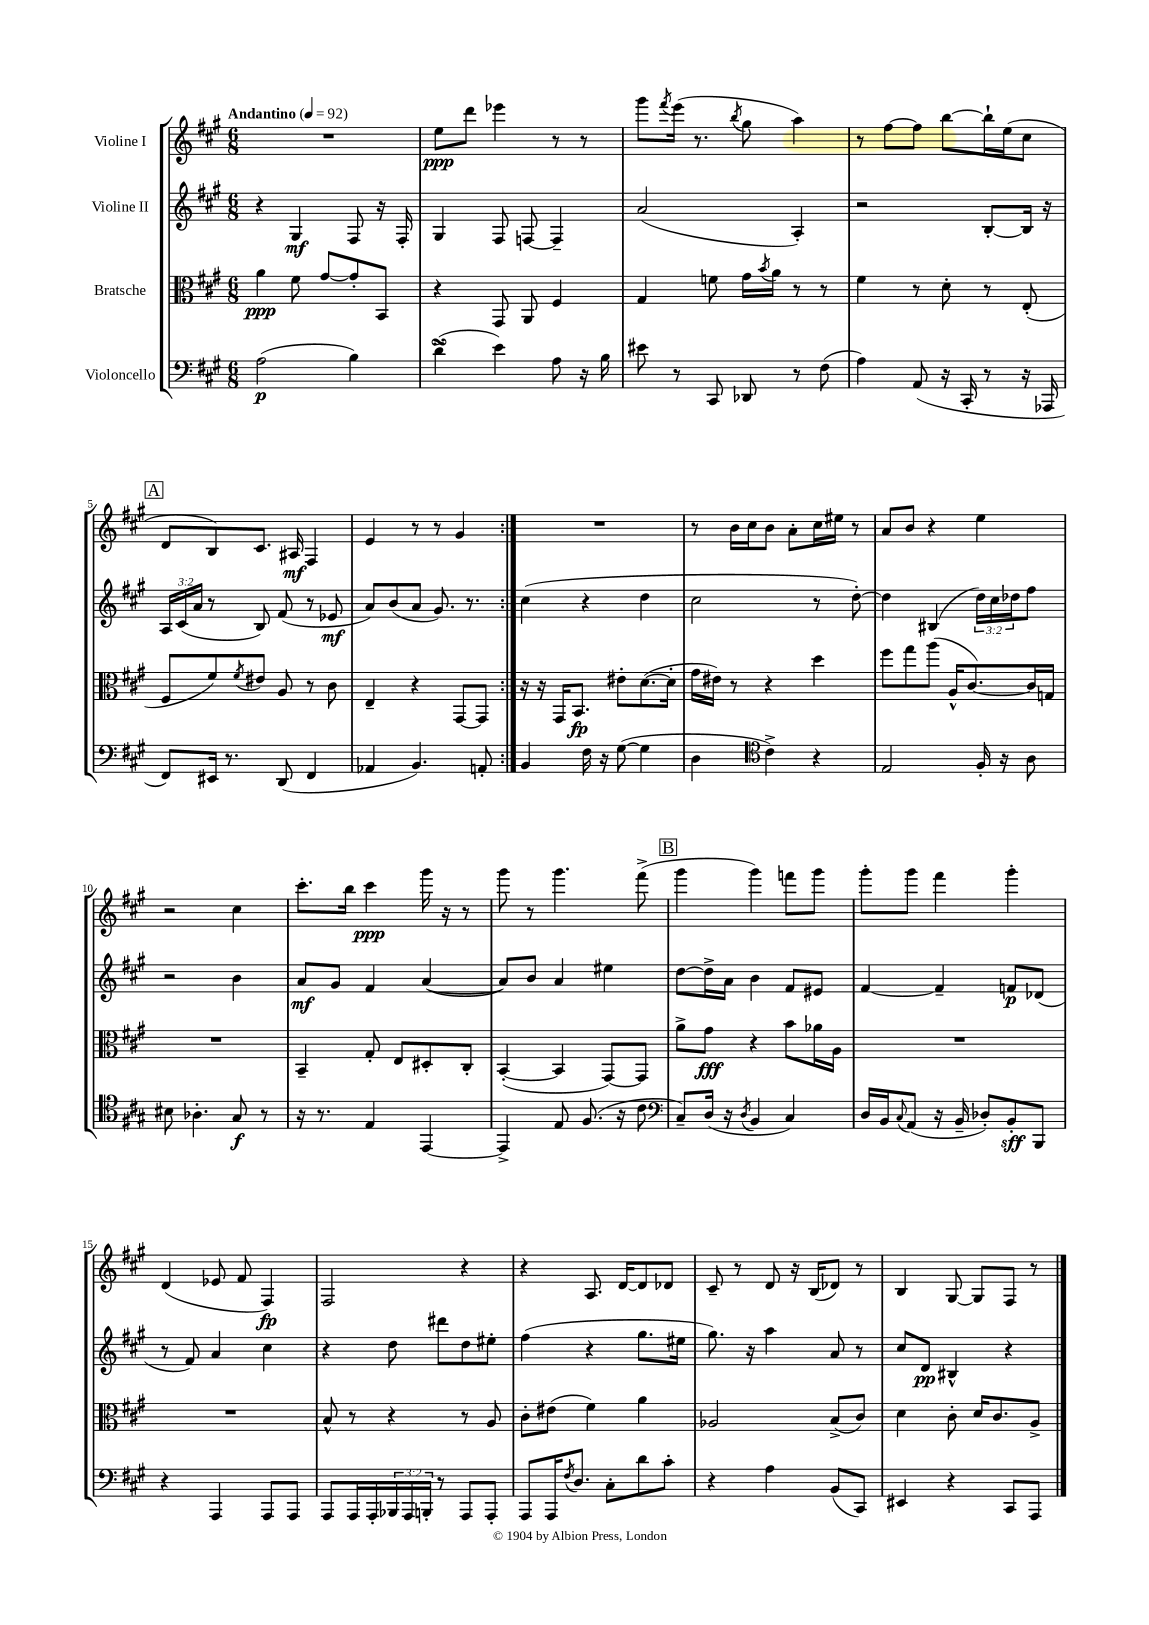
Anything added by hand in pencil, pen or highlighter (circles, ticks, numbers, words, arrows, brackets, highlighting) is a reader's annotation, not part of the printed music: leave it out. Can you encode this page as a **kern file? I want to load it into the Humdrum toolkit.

**kern	**kern	**kern	**kern
*staff4	*staff3	*staff2	*staff1
*clefF4	*clefC3	*clefG2	*clefG2
*k[f#c#g#]	*k[f#c#g#]	*k[f#c#g#]	*k[f#c#g#]
*M6/8	*M6/8	*M6/8	*M6/8
*MM92	*MM92	*MM92	*MM92
(2A	4a	4r	2.r
.	8f#	4G#	.
.	[8g#	.	.
4B)	8g#']	8F#	.
.	8BB	16r	.
.	.	16F#'	.
=	=	=	=
(4d^	4r	4G#	8ee
.	.	.	8ddd
4e)	8GG#	8F#	4eee-
.	8AA	[8F	.
8A	4F#	4F~]	8r
16r	.	.	8r
16B	.	.	.
=	=	=	=
8e#	4G#	(2a	8ggg#
.	.	.	8qfff#
8r	.	.	(16eee
.	.	.	8.r
8CC#	8f	.	.
.	.	.	8qbb
8DD-	16g#	.	8gg#
.	8qb	.	.
.	16a	.	.
8r	8r	4A')	4aa)
(8F#	8r	.	.
=	=	=	=
4A)	4f#	2r	8r
.	.	.	[8ff#
(8AA	8r	.	8ff#]
16r	8d'	.	[8bb
16CC#'	.	.	.
8r	8r	[8B'	16bb`]
.	.	.	(16ee
16r	(8E'	16B]	8cc#
16AAA-	.	16r	.
=	=	=	=
8FF#)	8F#	24A	8d
.	.	(24c#	.
.	.	24a	.
16EE#	8f#)	8r	8B)
8.r	.	.	.
.	8qf#	.	.
.	8e#	8B)	8.c#
(8DD	8A	(8f#	.
.	.	.	16A#
4FF#	8r	8r	4F#
.	8c#	8e-	.
=	=	=	=
4AA-	4E~	8a)	4e
.	.	(8b	.
4.BB)	4r	8a	8r
.	.	8.g#)	8r
.	[8GG#	.	4g#
.	.	8.r	.
8AA'	8GG#]	.	.
=:|!	=:|!	=:|!	=:|!
4BB	16r	(4cc#	2.r
.	16r	.	.
.	16GG#	.	.
.	8.BB	.	.
16F#	.	4r	.
16r	.	.	.
([8G#	8e#'	.	.
4G#]	([8.d	4dd	.
.	16d']	.	.
=	=	=	=
4D	16g#	2cc#	8r
.	16e#)	.	.
.	8r	.	16b
.	.	.	16cc#
*clefC4	*	*	*
4c#^)	4r	.	8b
.	.	.	8a'
4r	4dd	8r	16cc#
.	.	.	16ee#
.	.	[8dd')	8r
=	=	=	=
2E	8ff#	4dd]	8a
.	8gg#	.	8b
.	(8aa	(4B#	4r
.	16A^^	.	.
.	[8.c#)	.	.
16F#'	.	24dd)	4ee
.	.	24cc#	.
16r	.	.	.
.	.	24dd-	.
8A	16c#]	8ff#	.
.	16G	.	.
=	=	=	=
8B#	2.r	2r	2r
4.A-'	.	.	.
8G#	.	4b	4cc#
8r	.	.	.
=	=	=	=
16r	4BB~	8a	8.ccc#'
8.r	.	.	.
.	.	8g#	.
.	.	.	16bb
4E	8G#'	4f#	4ccc#
.	8E	.	.
[4EE	8D#'	([4a	16ggg#
.	.	.	16r
.	8C#'	.	8r
=	=	=	=
4EE^]	([4BB'	8a])	8ggg#
.	.	8b	8r
8E	4BB]	4a	4.ggg#
(8.F#	.	.	.
.	[8GG#)	4ee#	.
16r	.	.	.
8c#	8GG#]	.	(8fff#^
=	=	=	=
*clefF4	*	*	*
8C#~)	8a^	[8dd	4ggg#
(16D	8g#	16dd^]	.
16r	.	16a	.
8qD	.	.	.
4BB	4r	4b	4ggg#)
4C#)	8b	8f#	8fff
.	16a-	8e#	8ggg#
.	16A	.	.
=	=	=	=
16D	2.r	[4f#	8ggg#'
16BB	.	.	.
8qqC#	.	.	.
(8AA	.	.	8ggg#
16r	.	4f#~]	4fff#
16BB~	.	.	.
8D-')	.	.	.
8BB'	.	8f	4ggg#'
8BBB	.	(8d-	.
=	=	=	=
4r	2.r	8r	(4d
.	.	8f#)	.
4AAA	.	4a	8e-
.	.	.	8f#
8AAA	.	4cc#	4F#)
8AAA	.	.	.
=	=	=	=
8AAA	8B^^	4r	2F#
16AAA	8r	.	.
16AAA'	.	.	.
24BBB-	4r	8dd	.
24AAA	.	.	.
24BBB'	.	.	.
8r	.	8ddd#	.
8AAA	8r	8dd	4r
8AAA'	8A	8ee#'	.
=	=	=	=
8AAA	8c#'	(4ff#	4r
16AAA	(8e#	.	.
8qF#	.	.	.
8.D	.	.	.
.	4f#)	4r	8.A
8C#'	.	.	.
.	.	.	[16d
8d	4a	8.gg#	8d]
8c#'	.	.	8d-
.	.	16ee#	.
=	=	=	=
4r	2A-	8.gg#)	8c#~
.	.	.	8r
.	.	16r	.
4A	.	4aa	8d
.	.	.	16r
.	.	.	(16B
(8BB	(8B^	8a	8d-)
8CC#)	8c#)	8r	8r
=	=	=	=
4EE#	4d	8cc#	4B
.	.	8d	.
4r	8c#'	4B#^^	[8G#
.	16d	.	8G#]
.	8.c#	.	.
8CC#	.	4r	8F#
8AAA	8A^	.	8r
==	==	==	==
*-	*-	*-	*-
